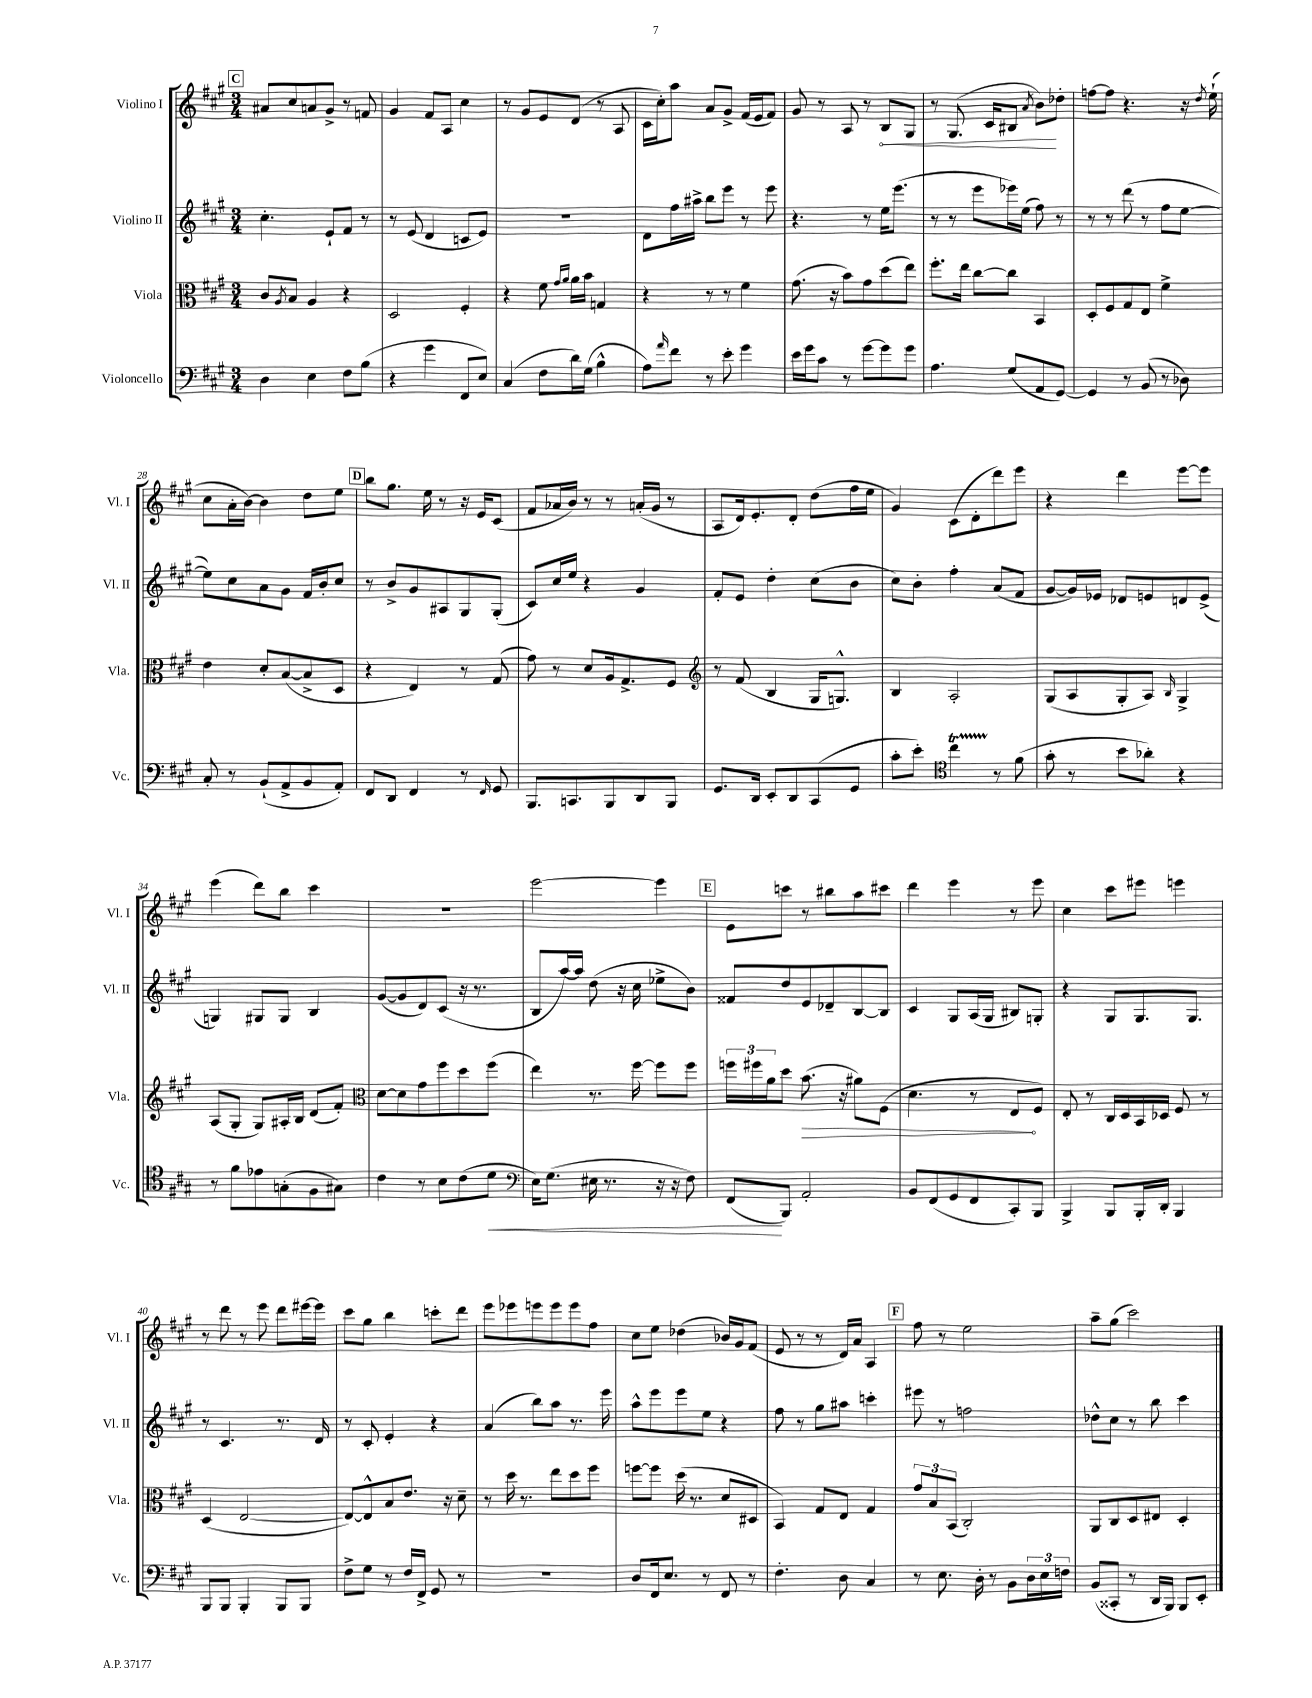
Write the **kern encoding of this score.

**kern	**kern	**kern	**kern
*staff4	*staff3	*staff2	*staff1
*clefF4	*clefC3	*clefG2	*clefG2
*k[f#c#g#]	*k[f#c#g#]	*k[f#c#g#]	*k[f#c#g#]
*M3/4	*M3/4	*M3/4	*M3/4
4D	8c#	4.cc#'	8a#
.	8qA	.	.
.	8B	.	8cc#
4E	4A	.	8a
.	.	8e`	8g#^
8F#	4r	8f#	8r
(8B	.	8r	8f
=	=	=	=
4r	2D	8r	4g#
.	.	(8e	.
4g#	.	4d	8f#
.	.	.	8A
8FF#	4F#'	8c	4cc#
8E)	.	8e)	.
=	=	=	=
(4C#	4r	2.r	8r
.	.	.	8g#
8F#	8f#	.	8e
.	16qqg#	.	.
.	16qqa	.	.
16d)	16a	.	(8d
(16G#	16b	.	.
4B^^	4G	.	8r
.	.	.	8A
=	=	=	=
8A)	4r	8d	16c#
.	.	.	16cc#')
16qqa	.	.	.
8f#	.	16ff#	8aa
.	.	16aa#^	.
8r	8r	8bb	8a
8e'	8r	8eee	8g#^
4g#	4f#	8r	(16f#
.	.	.	16e
.	.	8eee	8f#)
=	=	=	=
16e	(8.g#	4.r	8g#
16g#	.	.	.
8c#	.	.	8r
.	16r	.	.
8r	8b)	.	8A
[8g#	8g#	8r	8r
8g#]	(8dd	16ee	8B
.	.	(8.eee	.
8g#	8ee)	.	8G#
=	=	=	=
4.A	8.ff#'	8r	8r
.	.	8r	(8.G#
.	16ee	.	.
.	[8cc#	8eee	.
.	.	.	16c#
(8G#	8cc#]	16eee-)	8B#
.	.	(16ee	.
.	.	.	8qa
8AA	4BB	8ff#)	8b)
[8GG#)	.	8r	8dd-'
=	=	=	=
4GG#]	8D'	8r	[8ff
.	8F#	8r	8ff]
8r	8G#	(8ddd	4.r
(8BB	8E	8r	.
8r	4f#^	8ff#	.
8D-)	.	[8ee	16r
.	.	.	8qdd
.	.	.	(16ee`
=	=	=	=
8C#'	4e	8ee])	8cc#
8r	.	8cc#	16a'
.	.	.	[16b)
(8BB`	8d'	8a	4b]
8AA^	([8B	8g#	.
8BB	8B^]	16f#	8dd
.	.	16b'	.
8AA')	8D	8cc#	8ee
=	=	=	=
8FF#	4r	8r	8bb
8DD	.	8b^	8.gg#
4FF#	4E)	8g#	.
.	.	.	16ee
.	.	8A#	8r
8r	8r	8G#	16r
.	.	.	16e
16qqFF#	.	.	.
8GG#	(8G#	(8G#'	(8c#
=	=	=	=
8.BBB	8g#)	8c#)	8f#
.	8r	16cc#	16a-
8.CC	.	16ee	16b)
.	8d	4r	8r
8BBB	16A	.	8r
.	8.G#^	.	.
8DD	.	4g#	(16a'
.	.	.	16g#
8BBB	8F#	.	8r
=	=	=	=
*	*clefG2	*	*
8.GG#	8r	8f#'	8A
.	(8f#	8e	16d)
16DD	.	.	8.e'
8EE'	4B	4dd'	.
8DD	.	.	8d'
(8CC#	16G#	(8cc#	(8dd
.	8.G^^)	.	.
8GG#	.	8b	16ff#
.	.	.	16ee
=	=	=	=
8c#'	4B	8cc#)	4g#)
8e')	.	8b'	.
*clefC4	*	*	*
4cc#	2A'	4ff#'	(8c#
.	.	.	8d'
8r	.	(8a	8ddd)
(8f#	.	8f#	8eee
=	=	=	=
8g#'	(8G#	[8g#	4r
8r	8A	16g#])	.
.	.	16e-	.
8b	8G#'	8d-	4ddd
8a-')	8A)	8e	.
.	16qqB	.	.
4r	4G#^	8d	[8eee
.	.	(8e^	8eee]
=	=	=	=
8r	(8A	4G)	(4eee
8f#	8G#'	.	.
8e-	8G#)	8G#	8ddd)
(8G'	16A#'	8G#	8bb
.	16B	.	.
8F#	(8d	4B	4ccc#
8G#)	8f#')	.	.
=	=	=	=
*	*clefC3	*	*
4c#	[8d	([8g#	2.r
.	8d]	8g#]	.
8r	8g#	8d)	.
8B	8ff#	(8c#	.
(8c#	8dd	16r	.
.	.	8.r	.
8d	(8ff#	.	.
=	=	=	=
*clefF4	*	*	*
16E)	4ee)	8B	[2eee
(8.G#	.	.	.
.	.	[16aa)	.
.	.	16aa]	.
16E#	8.r	(8dd	.
8.r	.	.	.
.	.	16r	.
.	[16ff#	16cc#	.
16r	8ff#]	8ee-^	4eee]
16r	.	.	.
8F#)	8ff#	8b)	.
=	=	=	=
(8FF#	24ff	8f##	8e
.	24ff#	.	.
.	24a	.	.
8BBB)	8dd	8dd	8ccc
2AA'	(8.b	8e	8r
.	.	8d-~	8bb#
.	16r	.	.
.	8a#)	[8B	8aa
.	(8F#	8B]	8ccc#
=	=	=	=
8BB	4.d	4c#	4ddd
(8FF#	.	.	.
8GG#	.	8G#	4eee
8FF#	8r	(16A	.
.	.	16G#	.
8CC#')	8E	8B#)	8r
8BBB	8F#)	8G'	8eee
=	=	=	=
4BBB^	8E'	4r	4cc#
.	8r	.	.
8BBB	16C#	8G#	8ccc#
.	16D	.	.
16BBB'	16BB	8.G#	8eee#
16DD'	16D-	.	.
4BBB	8F#	.	4eee
.	.	8.G#	.
.	8r	.	.
=	=	=	=
8BBB	(4D	8r	8r
8BBB	.	4.c#	8ddd
4BBB'	[2E	.	8r
.	.	.	8eee
8BBB	.	8.r	8ddd
8BBB	.	.	[16eee#
.	.	16d	16eee#]
=	=	=	=
8F#^	8E_)	8r	8ccc#
8G#	8E^^]	8c#'	8gg#
8r	8B	4e'	4bb
16F#	8.e	.	.
16FF#^	.	.	.
8GG#	.	4r	8ccc'
.	16r	.	.
8r	8d~	.	8ddd
=	=	=	=
2.r	8r	(4a	8eee
.	16dd	.	8eee-
.	8.r	.	.
.	.	8bb)	8eee
.	8ee	8aa	8eee
.	8dd	8.r	8eee
.	8ff#	.	8ff#
.	.	16eee	.
=	=	=	=
8D	[8ff	8aa^^	8cc#
16FF#	8ff]	8eee	8ee
8.E	.	.	.
.	(16dd	8eee	(4dd-
.	8.r	.	.
8r	.	8ee	.
8FF#	8d	4r	16b-)
.	.	.	16g#
8r	8D#	.	(8f#
=	=	=	=
4.F#'	4BB)	8ff#	8e
.	.	8r	8r
.	8G#	8gg#	8r
8D	8E	8aa#	16d)
.	.	.	16a
4C#	4G#	4ccc'	4A
=	=	=	=
8r	12g#	8eee#	8ff#
.	12B	.	.
8.E	.	8r	8r
.	(12BB	.	.
.	2C#')	2ff	2ee
16D'	.	.	.
8r	.	.	.
8BB	.	.	.
24D	.	.	.
24E	.	.	.
24F	.	.	.
=	=	=	=
(8BB	8AA	8dd-^^	8aa~
8CC##'	8C#	8cc#	(8gg#
8r	8D	8r	2ccc#)
16DD	8E#	8bb	.
16BBB)	.	.	.
8BBB	4D'	4ccc#	.
8EE'	.	.	.
==	==	==	==
*-	*-	*-	*-
